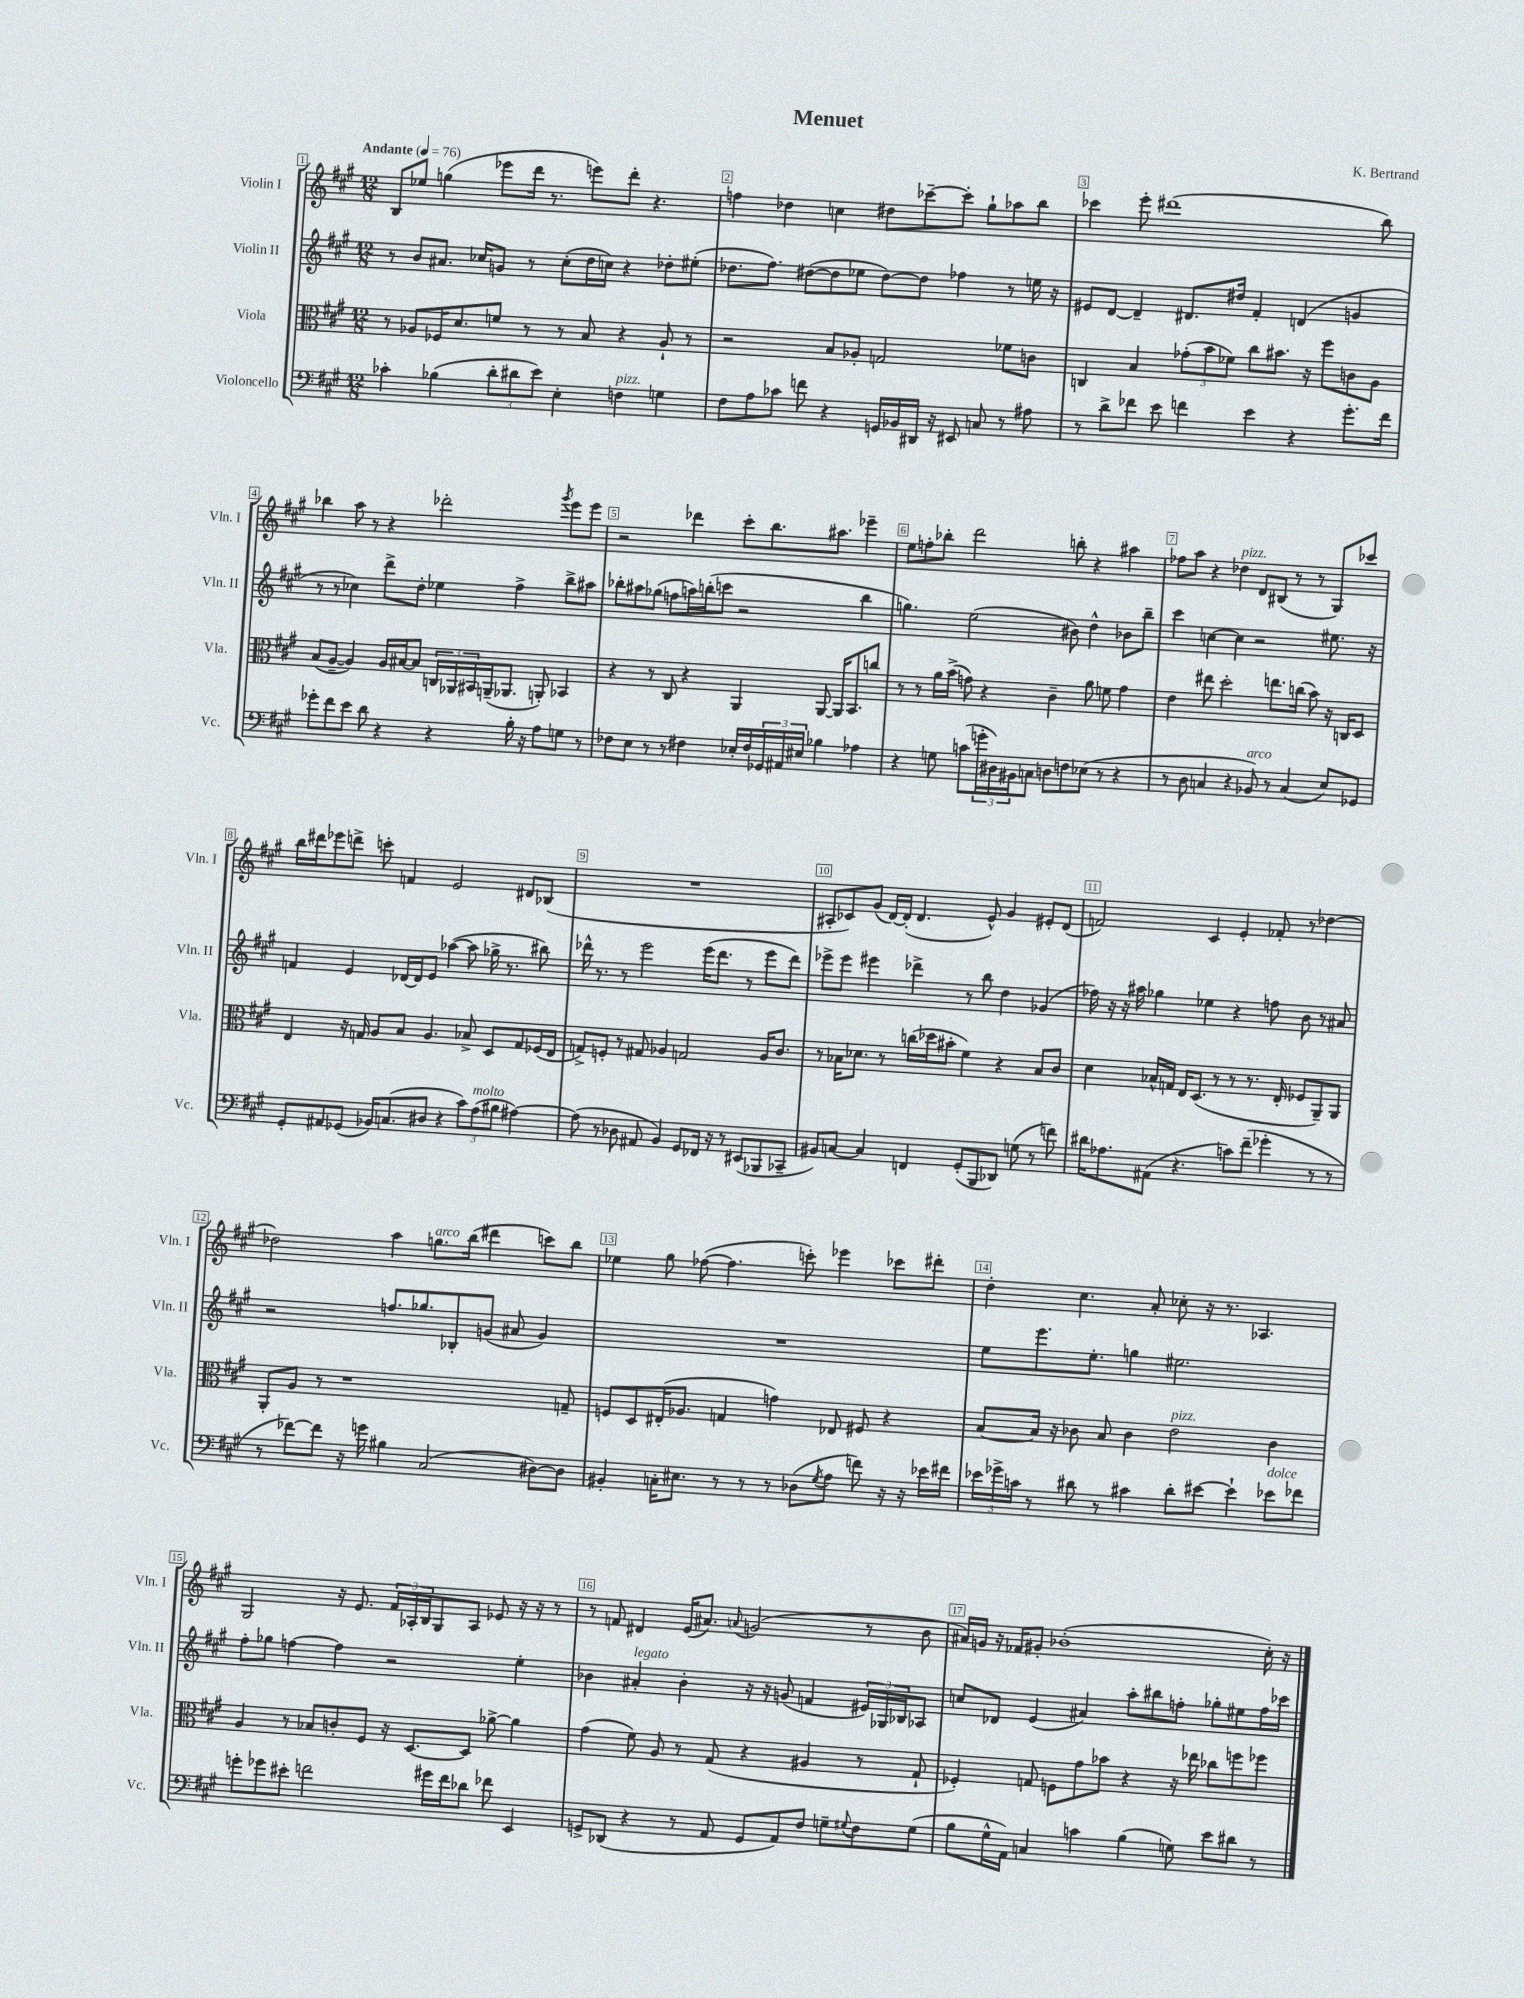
\header { title = "Menuet" composer = "K. Bertrand" }
<<
\new StaffGroup <<
\new Staff = "s0" \with { instrumentName = "Violin I" shortInstrumentName = "Vln. I" } {
    \clef treble \key a \major \numericTimeSignature \time 12/8 \tempo "Andante" 4 = 76
    b8 ees''8 g''4( ees'''8 d'''16 r8. e'''8) d'''8-. r4. |
    f''4 des''4 c''4 dis''8 ces'''8~-- ces'''8-. gis''8-! aes''8 b''8 |
    ces'''4 e'''8-. dis'''1( b''8) |
    bes''4 a''8 r8 r4 des'''2-. \acciaccatura { gis'''8 } e'''8 e'''8 |
    r2 des'''4 cis'''8-. b''8. ais''8. ees'''4-- |
    e''8 f''8-. bes''8-. d'''2 b''8-. r4 ais''4 |
    fes''8 a''8 r4 des''4^\markup { \italic "pizz." } d'8 bis8( r8 r8 gis8) ces'''8 |
    b''16 dis'''16 ees'''8 d'''8-> c'''8-. f'4 e'2 dis'8 bes8( |
    R1. |
    ais8-. ces'8) gis'8( d'16~) d'16-.( d'4. e'8-^) gis'4 eis'8-. d'8( |
    f'2) cis'4 e'4-. fes'8-. r8 des''4~ |
    des''2 a''4 g''8.^\markup { \italic "arco" } b''16( dis'''4 c'''8) b''8 |
    ees''4 gis''8 fes''8~( fes''4. c'''8-.) ees'''4 ces'''8 dis'''8-. |
    d''4-. cis''4. a'8-. ces''8-. r16 r8. aes4. |
    gis2 r16 e'8. \tuplet 3/2 { fis'16 aes16-. b16 } gis8 aes8 ees'8 r16 r16 r8 |
    r8 f'8 dis'4 e'16( ais'8.) \appoggiatura { a'8 } g'2( r8 b'8 |
    ais'16) g'16 r16 fes'16 gis'8-. bes'1-.( cis''16-.) r16 \bar "|." |
}
\new Staff = "s1" \with { instrumentName = "Violin II" shortInstrumentName = "Vln. II" } {
    \clef treble \key a \major \numericTimeSignature \time 12/8
    r8 b'8 ais'8. ces''16 g'8 r8 ces''8-.( d''16 c''16) r4 des''8-. eis''8-.( |
    des''8. fis''8.) dis''8~( dis''8 ees''8 dis''8~) dis''8 fes''4 r8 e''16 r16 |
    eis'8 d'8~ d'4-- dis'8. dis''16 fis'4-. d'4( g'4 |
    r8 r8 ces''4) d'''8-> d''8-. ees''4 fis''4-> b''8-> ais''8 |
    bes''8-. ais''8 ges''8( f''8 a''16) b''16-.( c'''8 r2 b''4 |
    g''4.) e''2( bis'8) d''4-^ bes'8 b''8-- |
    cis'''4 c''4~ c''4 r2 eis''8. r16 |
    f'4 e'4 des'16~ des'16 e'8 aes''4~( aes''8 ges''16-> r8. bis''8) |
    des'''16-^ r8. r8 e'''2 e'''16( des'''8. r8 e'''8 des'''8) |
    ees'''8-> ees'''8 eis'''4 des'''4-> r8 b''8 d''4 ges'4( |
    fes''16) r16 r16 ais''16 ges''4 ees''4 r4 f''8 b'8 r8 ais'8 |
    r2 f''8. ges''8. bes8-. g'8( ais'8 g'4) |
    R1. |
    e''8 e'''8. e''8.-. g''4 eis''2. |
    fis''8-. ges''8 f''4~ f''4 r2 e''4-. |
    bes'4 ais'4-.^\markup { \italic "legato" } bes'4-. r16 r16 g'8( f'4 \tuplet 3/2 { eis'16) ges16 bes16 } aes8 |
    c''8 des'8 e'4( ais'4) a''8-. bis''8 f''8-. ges''8-. eis''8 f''16 ces'''16 \bar "|." |
}
\new Staff = "s2" \with { instrumentName = "Viola" shortInstrumentName = "Vla." } {
    \clef alto \key a \major \numericTimeSignature \time 12/8
    r8 aes8 fes16 d'8. f'8 r8 r8 b8 r4 aes8-! r8 |
    r2 b8 aes8-. g2 fes'8 c'8 |
    c4 b4 \tuplet 3/2 { ges'8-.( b'8 fes'8) } cis''8 bis'8. r16 fis''8 c'8 a8 |
    b8( a8~-- a4) a16 bis16~ bis8 \tuplet 3/2 { c16 aes,16 bis,16 } a,16--( aes,8. a,8-.) bes,4 |
    r4 r8 cis8 r4 a,4 a,8~ a,16 b,8. c''8 |
    r8 r8 a'16 b'16->( g'8) r4 cis'4-- a'8 f'8 g'4 |
    e'4 eis''8 d''2-. e''8. c''16( b'8) r16 c16 d8 |
    e4 r16 g16 a8 b8 a4. bes8-> d8 g8 fes16( e16 |
    g8->) f8-. r8 gis8 aes4 g2 aes16 cis'8. |
    r8 bes16 des'8. r8 c''16( des''16 bis'8-. fis'4) r4 bes8 cis'8 |
    d'4 bes16-^ g16 e16 d8.( r8 r8 r8. e16-. fes8 a,8--) a,8 |
    a,8-. a8 r8 r1 g8-- |
    f8 d8 eis16-.( aes8. g4 g'4) ees8 fis8 r4 |
    b8~ b16 r16 ces'8 b8 ces'4 e'2^\markup { \italic "pizz." } ces'4 |
    a4 r8 bes8 c'8-. fis8 r16 d8.~ d8 aes'8~-> aes'4 |
    gis'4( fis'8) a8 r8 gis8( r4 ais4 r8 gis8-! |
    fes4-.) g8 f8 gis'8 bes'8 r4 r16 ees''16 ces''8 f''8 fes''8 \bar "|." |
}
\new Staff = "s3" \with { instrumentName = "Violoncello" shortInstrumentName = "Vc." } {
    \clef bass \key a \major \numericTimeSignature \time 12/8
    ces'4-. bes4( \tuplet 3/2 { d'8-. dis'8 e'8) } e4-. f4^\markup { \italic "pizz." } g4 |
    fis8 a8 ces'8 f'8 r4 g,16 bes,16 dis,16 r16 eis,8 c8 r8 ais8 |
    r8 d'8-> fes'8 e'8 f'4 e'4 r4 gis'8.-. f'16 |
    ges'8-. fis'8 e'8 d'8 r4 r4 b16-. r16 a8 g8 r8 |
    fes8 e8 r8 r8 fis4 ees16-. fis16 \tuplet 3/2 { ges,16 ais,16 eis16 } bes4 aes4 |
    r4 g8 c'8( \tuplet 3/2 { g'16-. dis16) bis,16 } c8 d8 f8 ees8( r8 r4 |
    r8 d8 c4 r4 bes,8^\markup { \italic "arco" }) r8 c4( e8) ges,8 |
    gis,8-. ais,8 ges,8( bes,16) c8.( dis8 r4 \tuplet 3/2 { cis'8) a8^\markup { \italic "molto" }( bis8 } ais4~) |
    ais8( r8 des8 ais,8 b,4) gis,8 fes,16 r16 r8 eis,8( bes,,8 ces,8-- |
    bis,8) c8~ c4 f,4 gis,8-.( b,,8 des,8) g8( r8 f'8) |
    dis'16 aes8. ais,8( r4. c'8) fis'8--( ges'4-. r8 r8 |
    r8 fes'8~) fes'8 r16 g'16 bis4 cis2( dis8~) dis8 |
    bis,4-. c16-. eis8. r8 r8 r8 des8( \acciaccatura { gis8 } a8 f'8) r16 r16 ees'16 fis'16 |
    \tuplet 3/2 { ees'16 ges'16-> c'16 } r8 dis'8 r8 cis'4 dis'8-. eis'8~ eis'4-! ees'8^\markup { \italic "dolce" } fes'8 |
    g'8-. ges'8 eis'8-. f'2 gis'16 f'16 des'8 fes'8 e,4 |
    g,8-> des,8( r4 r8 a,8 g,8 a,8) fis8 g8-- \appoggiatura { gis8 } fis8 gis8( |
    b8 gis16-^ a,16) c4 c'4 b4( g8) e'8 dis'8 r8 \bar "|." |
}
>>
>>
\layout { \context { \Score \override BarNumber.break-visibility = ##(#f #t #t) barNumberVisibility = #all-bar-numbers-visible \override BarNumber.stencil = #(make-stencil-boxer 0.1 0.3 ly:text-interface::print) } }
